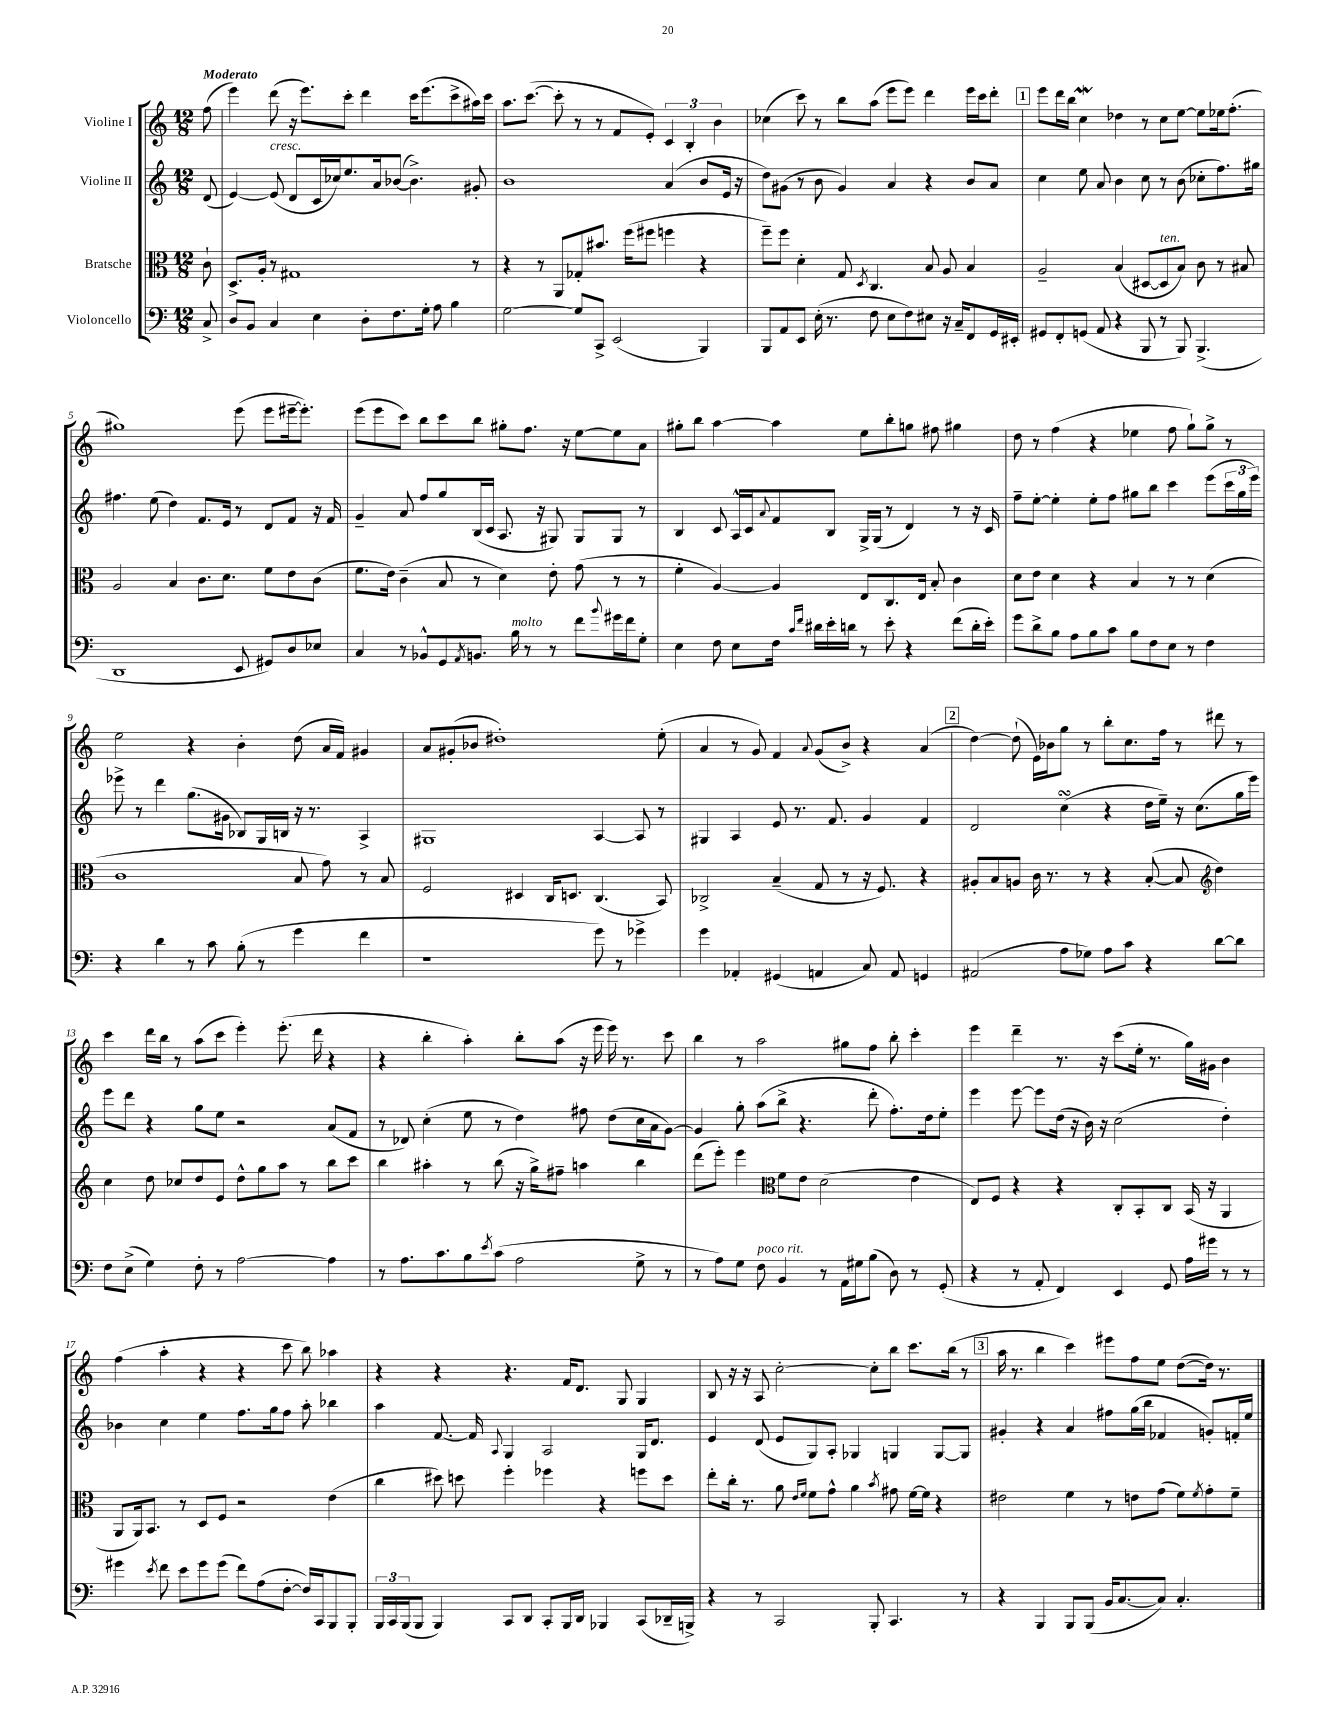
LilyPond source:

<<
\new StaffGroup <<
\new Staff = "s0" \with { instrumentName = "Violine I" } {
    \clef treble \key c \major \numericTimeSignature \time 12/8 \partial 8 \tempo "Moderato"
    f''8( |
    e'''4) d'''8( r16 e'''8.) c'''8-. d'''4 c'''16 e'''8.( c'''8-> ais''16) c'''16 |
    a''8. c'''8.~( c'''8-. r8 r8 f'8 e'8-.) \tuplet 3/2 { c'4 b4-. b'4 } |
    ces''4( c'''8) r8 b''8 a''8( e'''8 e'''8) d'''4 e'''16 c'''16 d'''8-. |
    \mark \markup { \box "1" } e'''8 d'''16 b''16 c''4\mordent des''4 r8 c''8 e''8~ e''8 ees''16 f''8.-.( |
    gis''1) e'''8( e'''8 eis'''16~-- eis'''8.-.) |
    e'''8( e'''8 c'''8) b''8 c'''8 b''8 gis''8-. f''8. r16 e''8~ e''8 a'8 |
    gis''8-. b''8 a''4~ a''4 e''8 b''8-. g''8 fis''8 gis''4 |
    d''8 r8 f''4( r4 ees''4 f''8 g''8-!) g''8-> r8 |
    e''2 r4 b'4-. d''8( a'16 f'16) gis'4 |
    a'8 gis'8-.( bes'8 dis''1-.) e''8-.( |
    a'4 r8 g'8) f'4 \appoggiatura { a'8 } g'8( b'8->) r4 a'4( |
    \mark \markup { \box "2" } d''4~) d''8-!( e'16) bes'16 g''8 r8 b''8-. c''8. f''16 r8 dis'''8 r8 |
    c'''4 d'''16 b''16 r8 a''8( c'''8 e'''4-.) e'''8.-.( d'''16 r4 |
    r4 b''4-. a''4-.) b''8-. a''8( r16 e'''16 e'''16) r8. c'''8 |
    b''4 r8 a''2 gis''8 f''8 b''8-. c'''4-. |
    e'''4 d'''4-- r8. r16 c'''8( e''16-. r8. g''16) gis'16 b'4 |
    f''4( a''4-. r4 r4 c'''8 b''8) aes''4 |
    r4 r4 r4. f'16 d'8. g8 g4 |
    b8 r16 r16 a8 c''2~-. c''8-. b''8 c'''8. b''16( r8 |
    \mark \markup { \box "3" } a''16 r8. b''4 c'''4) eis'''8 f''8 e''8 d''8~( d''16) r8. \bar "|." |
}
\new Staff = "s1" \with { instrumentName = "Violine II" } {
    \clef treble \key c \major \numericTimeSignature \time 12/8 \partial 8
    d'8( |
    e'4~) e'8^\markup { \italic "cresc." }( d'8 c'16 ces''16) e''8. a'16 bes'8~( bes'4.->) gis'8-. |
    b'1 a'4( b'8 e'16 r16 |
    d''8) gis'8( r8 b'8 gis'4) a'4 r4 b'8 a'8 |
    \mark \markup { \box "1" } c''4 e''8 a'8 b'4 c''8 r8 b'8( ces''8-. f''8.) gis''16 |
    fis''4. e''8( d''4) f'8. e'16 r8 d'8 f'8 r16 f'16 |
    g'4-- a'8 f''8 g''8 b16( c'16 a8. r16 gis8) gis8 gis8 r8 |
    b4 c'8 a16-^ c'16 \appoggiatura { a'8 } f'8 b8 g16-> g16( r8 d'4) r8 r16 c'16 |
    f''8-- e''8~-. e''4-. e''8-. f''8 gis''8 b''8 c'''4 e'''8( \tuplet 3/2 { c'''16 gis''16 e'''16) } |
    ees'''8-> r8 d'''4 g''8.( gis'16 bes8) g16 b16 r16 r8. a4-> |
    gis1 a4~ a8 r8 |
    gis4 a4 e'8 r8. f'8. g'4 f'4 |
    \mark \markup { \box "2" } d'2 c''4\turn( r4 d''16 e''16--) r16 c''8.( g''16 e'''16) |
    e'''8 d'''8 r4 g''8 e''8 r2 a'8( f'8 |
    r8 des'8) c''4-.( e''8 r8 d''4) fis''8 d''8( c''16 a'16 g'8~) |
    g'4 g''8-. a''8( b''8-> r4. d'''8-. f''8.-.) d''16 e''8-. |
    e'''4 e'''8~ e'''8 d''16( r16 b'16) r16 c''2( d''4-.) |
    bes'4 c''4 e''4 f''8. g''16 f''8 a''8-. bes''4 |
    a''4 f'8.~ f'16 \appoggiatura { a8 } g4 a2 g16 d'8. |
    e'4 d'8( e'8 g8) a8-. ges4 g4 g8~ g8 |
    \mark \markup { \box "3" } gis'4-. r4 a'4 fis''8 g''16( b''16 fes'4 g'8-.) f'16-. e''16 \bar "|." |
}
\new Staff = "s2" \with { instrumentName = "Bratsche" } {
    \clef alto \key c \major \numericTimeSignature \time 12/8 \partial 8
    c'8-! |
    d8.-> a16-. r8 gis1 r8 |
    r4 r8 a,8 ges8-. bis'8. f''16( fis''8 f''4 r4 |
    f''8--) f''8 d'4-. g8 \acciaccatura { d8 } c4. b8 a8 b4 |
    \mark \markup { \box "1" } a2-- b4( dis8~ dis8^\markup { \italic "ten." } b8) c'8 r8 bis8 |
    a2 b4 c'8. d'8. f'8 e'8 c'8( |
    f'8. e'16) c'4--( b8 r8 d'4) e'8-. g'8( r8 r8 |
    f'4-. a4~) a4 e8 c8. e16 b8-. c'4 |
    d'8 e'8 d'4 r4 b4 r8 r8 d'4( |
    c'1 b8 g'8) r8 b8 |
    f2 dis4 c16 d8. c4.( b,8) |
    ces2-> b4--( g8 r8 r16 f8.) r4 |
    \mark \markup { \box "2" } ais8-. b8 a8 c'16 r8. r8 r4 b8~-.( b8 \clef treble d''4) |
    c''4 d''8 ces''8 d''8 e'8 d''8-^ g''8 a''8 r8 b''8 c'''8 |
    b''4 ais''4-. r8 b''8( r16 g''16->) fis''8-- a''4 b''4 |
    d'''8( e'''8-.) e'''4 \clef alto f'8 e'8 d'2( e'4 |
    e8) f8 r4 r4 c8-. b,8-. c8 b,16( r16 a,4 |
    a,8 a,16) b,8. r8 d8 f8 r2 e'4( |
    c''4 dis''8) d''8 f''4-. fes''4 r4 f''8 d''8 |
    e''8-. c''16-. r8. a'8 \grace { e'16 f'16 } f'8 g'8-^ a'4 \acciaccatura { b'8 } gis'8 f'16~ f'16 r4 |
    \mark \markup { \box "3" } eis'2 f'4 r8 e'8 g'8( f'8) \acciaccatura { f'8 } g'8-. f'8-- \bar "|." |
}
\new Staff = "s3" \with { instrumentName = "Violoncello" } {
    \clef bass \key c \major \numericTimeSignature \time 12/8 \partial 8
    c8-> |
    d8 b,8 c4 e4 d8-. f8. g16-. a8 b4 |
    g2~ g8 c,8-> e,2( b,,4) |
    b,,8 a,8 e,8 e16-.( r8. f8 e8 f8) eis8 r16 c16-- f,8 g,16 eis,16-. |
    \mark \markup { \box "1" } gis,8 f,8-. g,8( a,8 r4 b,,8 r8 b,,8) b,,4.->( |
    d,1 e,8 gis,8) d8 ees8 |
    c4 r8 bes,8-^ g,8 \acciaccatura { a,8 } b,8. b16^\markup { \italic "molto" } r8 r8 f'8 \appoggiatura { b'8 } gis'16 f'16 g8-. |
    e4 f8 e8 f16 \grace { c'16 f'16 } dis'16 e'16-. d'16 r8 e'8-. r4 f'8( d'16-. e'16-.) |
    g'8 d'8-> b8 a8 b8 c'8 b8 f8 e8 r8 f4 |
    r4 d'4 r8 c'8 b8-.( r8 g'4 f'4 |
    r1 g'8) r8 ges'4-> |
    g'4 aes,4-. gis,4( a,4 c8) a,8 g,4 |
    \mark \markup { \box "2" } ais,2( a8 ges8) a8 c'8 r4 d'8~ d'8 |
    f8 e8->( g4) f8-. r8 a2~ a4 |
    r8 a8. c'8. b8 \acciaccatura { e'8 } c'8( a2 g8-> r8 |
    r8 a8) g8 f8^\markup { \italic "poco rit." } b,4 r8 a,16 gis16 b8( d8) r8 g,8-.( |
    r4 r8 a,8-. f,4) e,4 g,8 a16 gis'16 r8 r8 |
    gis'4 \acciaccatura { e'8 } f'8 e'8 gis'8 gis'8( f'8) a8( f8~-. f16) c,16 b,,8 b,,8-. |
    \tuplet 3/2 { b,,16 c,16 b,,16( } b,,8 b,,4) c,8 d,8 c,8-. b,,16 d,16 bes,,4 c,8( des,16-- b,,16->) |
    r4 r8 c,2 b,,8-. c,4. r8 |
    \mark \markup { \box "3" } r4 b,,4 b,,8 b,,8( b,16 c8.~ c8) c4.-. \bar "|." |
}
>>
>>
